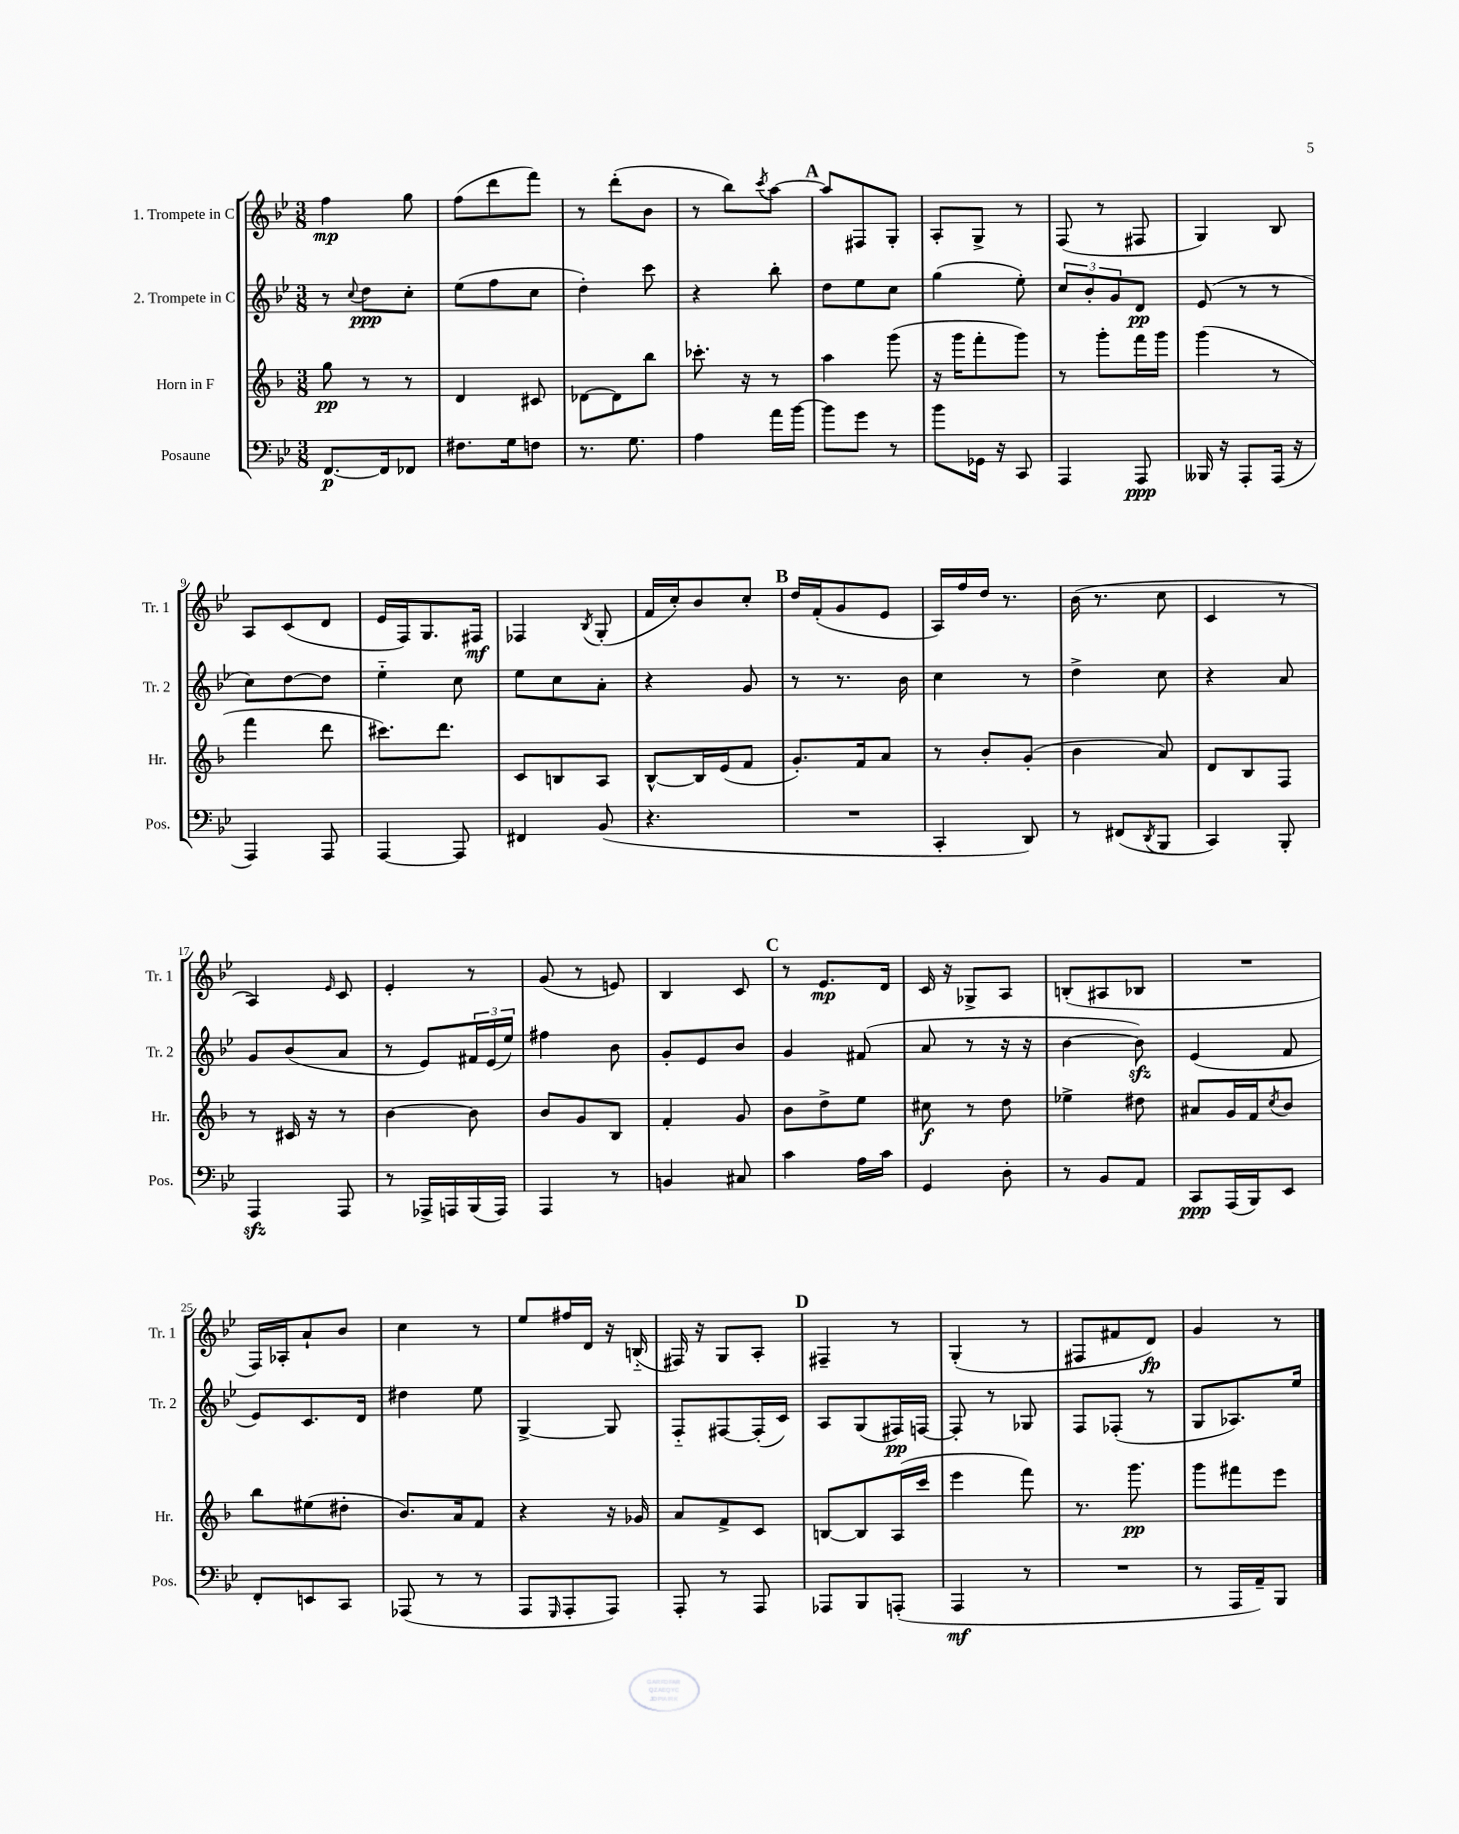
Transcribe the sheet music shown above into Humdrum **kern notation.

**kern	**dynam	**kern	**dynam	**kern	**dynam	**kern	**dynam
*part4	*part4	*part3	*part3	*part2	*part2	*part1	*part1
*staff4	*staff4	*staff3	*staff3	*staff2	*staff2	*staff1	*staff1
*I"Posaune	*	*I"Horn in F	*	*I"2. Trompete in C	*	*I"1. Trompete in C	*
*I'Pos.	*	*I'Hr.	*	*I'Tr. 2	*	*I'Tr. 1	*
*clefF4	*	*clefG2	*	*clefG2	*	*clefG2	*
*k[b-e-]	*	*k[b-]	*	*k[b-e-]	*	*k[b-e-]	*
*M3/8	*	*M3/8	*	*M3/8	*	*M3/8	*
=1	=1	=1	=1	=1	=1	=1	=1
[8.FF/L	p	8gg\	pp	8r	.	4ff\	mp
.	.	.	.	8qqcc/	.	.	.
.	.	8r	.	8dd\L	ppp	.	.
16FF/k]	.	.	.	.	.	.	.
8FF-X/J	.	8r	.	8cc'\J	.	8gg\	.
=2	=2	=2	=2	=2	=2	=2	=2
8.F#X\L	.	4d/	.	(8ee-\L	.	(8ff\L	.
.	.	.	.	8ff\	.	8ddd\	.
16G\k	.	.	.	.	.	.	.
8Fn\J	.	8c#X/	.	8cc\J	.	8fff\J)	.
=3	=3	=3	=3	=3	=3	=3	=3
8.r	.	[8d-X\L	.	4dd'\)	.	8r	.
.	.	8d-\]	.	.	.	(8ddd'\L	.
8.G\	.	.	.	.	.	.	.
.	.	8bb-\J	.	8ccc\	.	8b-\J	.
=4	=4	=4	=4	=4	=4	=4	=4
4A\	.	8.ccc-X'\	.	4r	.	8r	.
.	.	.	.	.	.	8bb-\L)	.
.	.	16r	.	.	.	.	.
.	.	.	.	.	.	8qccc/	.
16a\LL	.	8r	.	8bb-'\	.	[8aa\J	.
[16b-\JJ	.	.	.	.	.	.	.
!!LO:REH:place=s1:t=A
=5	=5	=5	=5	=5	=5	=5	=5
8b-\L]	.	4aa\	.	8dd\L	.	8aa/L]	.
8g\J	.	.	.	8ee-\	.	8F#X/	.
8r	.	(8ggg\	.	8cc\J	.	8G'/J	.
=6	=6	=6	=6	=6	=6	=6	=6
8b-\L	.	16r	.	(4gg\	.	8A'/L	.
.	.	16ggg\KL	.	.	.	.	.
16GG-X\Jk	.	8fff'\	.	.	.	8G^/J	.
16r	.	.	.	.	.	.	.
8CC/	.	8ggg\J)	.	8ee-'\)	.	8r	.
=7	=7	=7	=7	=7	=7	=7	=7
4AAA/	.	8r	.	12cc/L	.	(8F/	.
.	.	.	.	12b-'/	.	.	.
.	.	8ggg'\L	.	.	.	8r	.
.	.	.	.	12g/	.	.	.
8AAA/	ppp	16fff\L	.	8d/J	pp	8F#X/	.
.	.	16ggg\JJ	.	.	.	.	.
=8	=8	=8	=8	=8	=8	=8	=8
16BBB--X/	.	(4ggg\	.	(8e-/	.	4G/)	.
16r	.	.	.	.	.	.	.
8AAA'/L	.	.	.	8r	.	.	.
(16AAA/Jk	.	8r	.	8r	.	8B-/	.
16r	.	.	.	.	.	.	.
!!LO:LB:g=z
=9	=9	=9	=9	=9	=9	=9	=9
4AAA/)	.	4fff\	.	8cc\L)	.	8A/L	.
.	.	.	.	[8dd\	.	(8c/	.
8AAA/	.	8ddd\	.	8dd\J]	.	8d/J	.
=10	=10	=10	=10	=10	=10	=10	=10
[4AAA/	.	8.ccc#X\L)	.	4ee-\	.	16e-/LL	.
.	.	.	.	.	.	16F/J)	.
.	.	.	.	.	.	8.G/	.
.	.	8.ddd\J	.	.	.	.	.
8AAA/]	.	.	.	8cc\	.	.	.
.	.	.	.	.	.	16F#X/Jk	mf
=11	=11	=11	=11	=11	=11	=11	=11
4FF#X/	.	8c/L	.	8ee-\L	.	4F-X/	.
.	.	8Bn/	.	8cc\	.	.	.
.	.	.	.	.	.	8qB-/	.
(8BB-/	.	8A/J	.	8a'\J	.	(8G'/	.
=12	=12	=12	=12	=12	=12	=12	=12
4.r	.	[8B-^^/L	.	4r	.	16f/LL	.
.	.	.	.	.	.	16cc'/J)	.
.	.	16B-/L]	.	.	.	8b-/	.
.	.	(16e/J	.	.	.	.	.
.	.	8f/J	.	8g/	.	8cc'/J	.
!!LO:REH:place=s1:t=B
=13	=13	=13	=13	=13	=13	=13	=13
4.r	.	8.g'/L)	.	8r	.	16dd/LL	.
.	.	.	.	.	.	(16f'/J	.
.	.	.	.	8.r	.	8g/	.
.	.	16f/k	.	.	.	.	.
.	.	8a/J	.	.	.	8e-/J	.
.	.	.	.	16b-\	.	.	.
=14	=14	=14	=14	=14	=14	=14	=14
4CC'/	.	8r	.	4cc\	.	16A/LL)	.
.	.	.	.	.	.	16ff/	.
.	.	8b-'/L	.	.	.	16dd/JJ	.
.	.	.	.	.	.	8.r	.
8DD/)	.	(8g'/J	.	8r	.	.	.
=15	=15	=15	=15	=15	=15	=15	=15
8r	.	4b-\	.	4dd^\	.	(16b-\	.
.	.	.	.	.	.	8.r	.
(8FF#X/L	.	.	.	.	.	.	.
8qDD/	.	.	.	.	.	.	.
8BBB-/J	.	8a/)	.	8cc\	.	8cc\	.
=16	=16	=16	=16	=16	=16	=16	=16
4CC/)	.	8d/L	.	4r	.	4c/	.
.	.	8B-/	.	.	.	.	.
8BBB-'/	.	8F/J	.	8a/	.	8r	.
!!LO:LB:g=z
=17	=17	=17	=17	=17	=17	=17	=17
4AAAzz/	.	8r	.	8g/L	.	4A/)	.
.	.	16c#X/	.	(8b-/	.	.	.
.	.	16r	.	.	.	.	.
.	.	.	.	.	.	16qqe-/	.
8AAA/	.	8r	.	8a/J	.	8c/	.
=18	=18	=18	=18	=18	=18	=18	=18
8r	.	[4b-\	.	8r	.	4e-'/	.
16AAA-X^/LL	.	.	.	8e-/L)	.	.	.
16AAAn/	.	.	.	.	.	.	.
(16BBB-/	.	8b-\]	.	24f#X/L	.	8r	.
.	.	.	.	(24e-/	.	.	.
16AAA/JJ)	.	.	.	.	.	.	.
.	.	.	.	24ee-/JJ)	.	.	.
=19	=19	=19	=19	=19	=19	=19	=19
4AAA/	.	8b-/L	.	4ff#X\	.	(8g/	.
.	.	8g/	.	.	.	8r	.
8r	.	8B-/J	.	8b-\	.	8en/)	.
=20	=20	=20	=20	=20	=20	=20	=20
4BBn/	.	4f'/	.	8g'/L	.	4B-/	.
.	.	.	.	8e-/	.	.	.
8C#X/	.	8g/	.	8b-/J	.	8c/	.
!!LO:REH:place=s1:t=C
=21	=21	=21	=21	=21	=21	=21	=21
4c\	.	8b-\L	.	4g/	.	8r	.
.	.	8dd^\	.	.	.	8.e-/L	mp
16A\LL	.	8ee\J	.	(8f#X/	.	.	.
16c\JJ	.	.	.	.	.	16d/Jk	.
=22	=22	=22	=22	=22	=22	=22	=22
4GG/	.	8cc#X\	f	8a/	.	16c/	.
.	.	.	.	.	.	16r	.
.	.	8r	.	8r	.	8G-X^/L	.
8D'\	.	8dd\	.	16r	.	8A/J	.
.	.	.	.	16r	.	.	.
=23	=23	=23	=23	=23	=23	=23	=23
8r	.	4ee-X^\	.	[4b-\	.	(8Bn'/L	.
8BB-/L	.	.	.	.	.	8A#X/	.
8AA/J	.	8dd#X\	.	8b-zz\])	.	8B-X/J	.
=24	=24	=24	=24	=24	=24	=24	=24
8CC/L	ppp	8a#X/L	.	(4e-/	.	4.r	.
(16AAA/L	.	16g/L	.	.	.	.	.
16BBB-/J)	.	16f/J	.	.	.	.	.
.	.	8qcc/	.	.	.	.	.
8EE-/J	.	8b-/J	.	8f/	.	.	.
!!LO:LB:g=z
=25	=25	=25	=25	=25	=25	=25	=25
8FF'/L	.	8bb-\L	.	8e-/L)	.	16F/LL)	.
.	.	.	.	.	.	16A-X'/J	.
8EEn/	.	(8ee#X\	.	8.c/	.	8a`/	.
8CC/J	.	8dd#X'\J	.	.	.	8b-/J	.
.	.	.	.	16d/Jk	.	.	.
=26	=26	=26	=26	=26	=26	=26	=26
(8AAA-X/	.	8.b-/L)	.	4dd#X\	.	4cc\	.
8r	.	.	.	.	.	.	.
.	.	16a/k	.	.	.	.	.
8r	.	8f/J	.	8ee-\	.	8r	.
=27	=27	=27	=27	=27	=27	=27	=27
8AAA/L	.	4r	.	[4G^/	.	8ee-/L	.
16qqGGG/	.	.	.	.	.	.	.
8AAA'/	.	.	.	.	.	16ff#X/L	.
.	.	.	.	.	.	16d/JJ	.
8AAA/J)	.	16r	.	8G/]	.	16r	.
.	.	16g-X/	.	.	.	(16Bn/	.
=28	=28	=28	=28	=28	=28	=28	=28
8AAA'/	.	8a/L	.	8F/L	.	16F#X/)	.
.	.	.	.	.	.	16r	.
8r	.	8f^/	.	[8F#X/	.	8G/L	.
8AAA/	.	8c/J	.	(16F#'/L]	.	8A'/J	.
.	.	.	.	16c/JJ)	.	.	.
!!LO:REH:place=s1:t=D
=29	=29	=29	=29	=29	=29	=29	=29
8AAA-X/L	.	[8Bn/L	.	8A/L	.	4F#X~/	.
8BBB-/	.	8B/]	.	(8G/	.	.	.
(8AAAn'/J	.	(16A/L	.	16F#X/L)	pp	8r	.
.	.	16ccc/JJ	.	[16Fn/JJ	.	.	.
=30	=30	=30	=30	=30	=30	=30	=30
4AAA/	mf	4eee\	.	8F'/]	.	(4G'/	.
.	.	.	.	8r	.	.	.
8r	.	8fff\)	.	8G-X/	.	8r	.
=31	=31	=31	=31	=31	=31	=31	=31
4.r	.	8.r	.	8F/L	.	8F#X/L	.
.	.	.	.	(8F-X'/J	.	8f#X/	.
.	.	8.ggg\	pp	.	.	.	.
.	.	.	.	8r	.	8d/J)	fp
=32	=32	=32	=32	=32	=32	=32	=32
8r	.	8ggg\L	.	8G/L	.	4g/	.
16AAA/LL	.	8fff#X\	.	8.A-X/)	.	.	.
16AA~/J)	.	.	.	.	.	.	.
8BBB-/J	.	8eee\J	.	.	.	8r	.
.	.	.	.	16ee-/Jk	.	.	.
==	==	==	==	==	==	==	==
*-	*-	*-	*-	*-	*-	*-	*-
